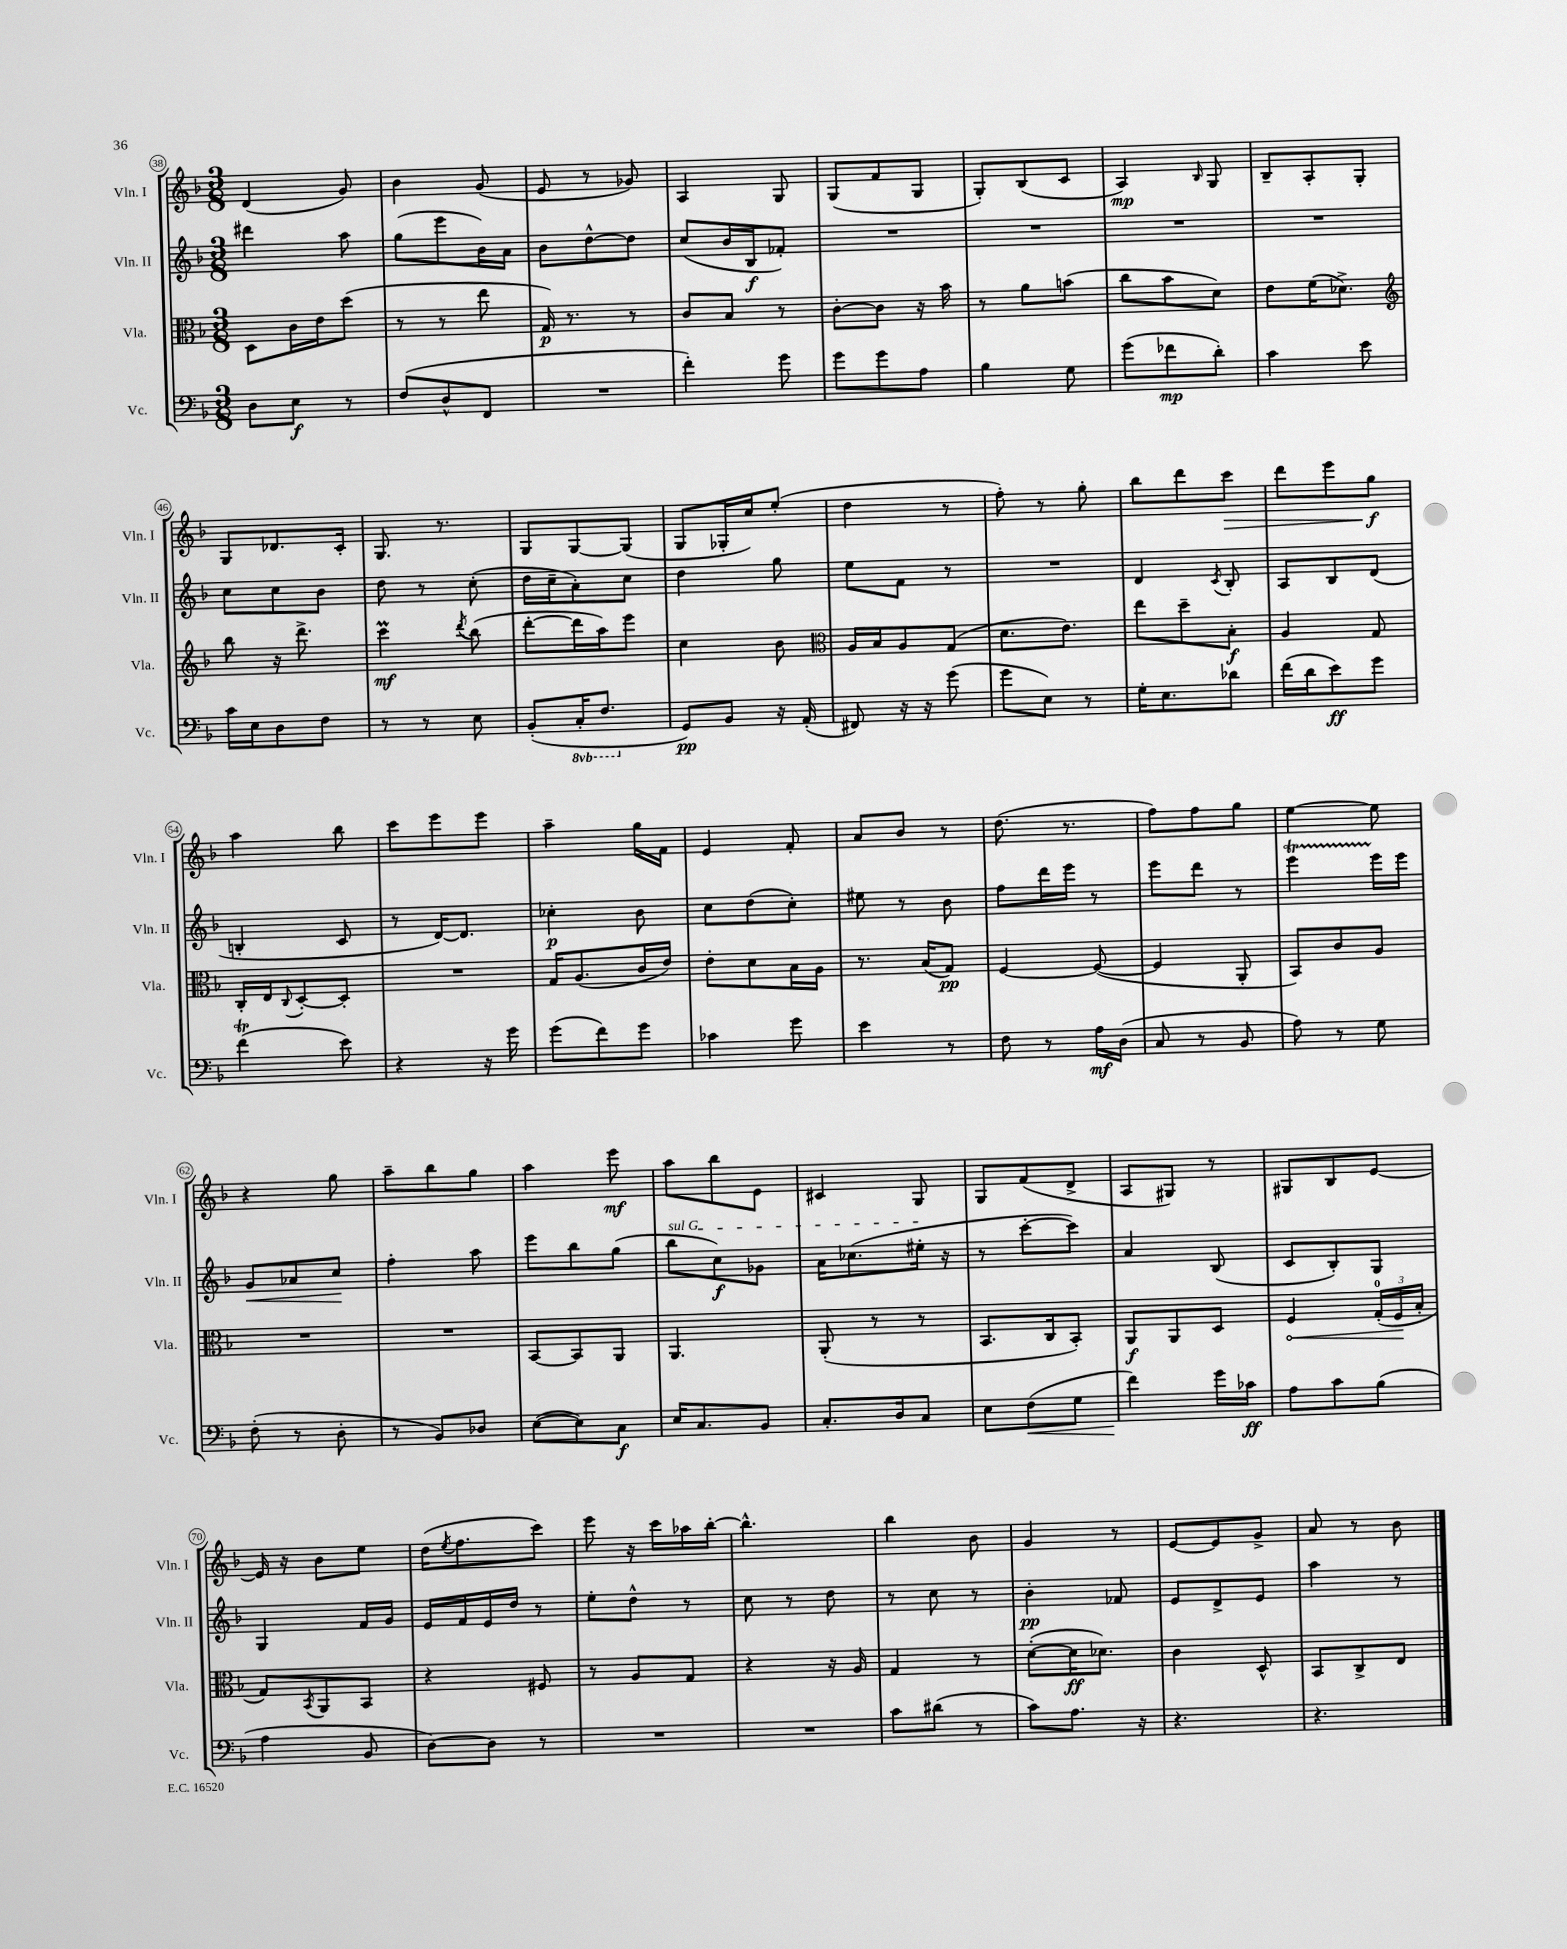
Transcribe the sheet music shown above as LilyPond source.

<<
\new StaffGroup <<
\new Staff = "s0" \with { instrumentName = "Vln. I" shortInstrumentName = "Vln. I" } {
    \clef treble \key f \major \numericTimeSignature \time 3/8
    d'4( g'8) |
    bes'4 g'8( |
    e'8 r8 ges'8) |
    a4 g8 |
    g8( f'8 g8 |
    g8-.) bes8( c'8 |
    a4\mp) \grace { bes16 } g8 |
    bes8-- a8-. g8-. |
    g8 des'8. c'16-. |
    g8. r8. |
    g8 g8~ g8( |
    g8 ges16-. c''16) e''8-.( |
    d''4 r8 |
    f''8-.) r8 g''8-. |
    bes''8 d'''8 c'''8\> |
    d'''8 e'''8 g''8\f\! |
    a''4 bes''8 |
    c'''8 e'''8 e'''8 |
    a''4-- g''16 f'16 |
    e'4 f'8-. |
    a'8 bes'8 r8 |
    d''8.( r8. |
    f''8) f''8 g''8 |
    e''4~ e''8 |
    r4 g''8 |
    a''8-- bes''8 g''8 |
    a''4 e'''8\mf |
    a''8 bes''8 e'8 |
    cis'4 g8 |
    g8 f'8( d'8-> |
    a8 gis8) r8 |
    gis8 bes8 e'8~ |
    e'16 r16 bes'8 e''8 |
    d''16( \acciaccatura { e''8 } f''8. c'''8) |
    e'''8 r16 c'''16 aes''16 bes''16~-. |
    bes''4.-^ |
    bes''4 bes'8 |
    g'4 r8 |
    e'8~ e'8 g'8-> |
    a'8 r8 bes'8 \bar "|." |
}
\new Staff = "s1" \with { instrumentName = "Vln. II" shortInstrumentName = "Vln. II" } {
    \clef treble \key f \major \numericTimeSignature \time 3/8
    dis'''4 a''8 |
    g''8( e'''8 bes'16) a'16 |
    bes'8 d''8~-^ d''8 |
    c''8( bes'16 bes16\f fes'8-.) |
    R4. |
    R4. |
    R4. |
    R4. |
    c''8 c''8 bes'8 |
    d''8 r8 c''8-.( |
    d''16 c''16-- a'8-.) c''8 |
    d''4 g''8 |
    e''8 f'8 r8 |
    R4. |
    d'4 \acciaccatura { c'8 } bes8-. |
    a8 bes8 d'8( |
    b4-. c'8 |
    r8 d'16~) d'8. |
    ces''4-.\p bes'8 |
    c''8 d''8( c''8-.) |
    eis''8 r8 bes'8 |
    f''8 d'''16 e'''16 r8 |
    e'''8 d'''8 r8 |
    e'''4\startTrillSpan e'''16\stopTrillSpan e'''16 |
    g'8\< aes'8 c''8\! |
    f''4-. a''8 |
    e'''8 bes''8 g''8( |
    \once \override TextSpanner.bound-details.left.text = \markup { \italic "sul G" } bes''8\startTextSpan c''8\f) ges'8 |
    a'16 ces''8.( eis''16-.\stopTextSpan r16 |
    r8 c'''8~-. c'''8) |
    a'4 bes8( |
    c'8 bes8-.) g8 |
    g4 f'16 g'16 |
    e'16 f'16 e'16 d''16 r8 |
    e''8-. d''8-^ r8 |
    c''8 r8 d''8 |
    r8 c''8 r8 |
    bes'4-.\pp fes'8 |
    e'8 d'8-> e'8 |
    a''4 r8 \bar "|." |
}
\new Staff = "s2" \with { instrumentName = "Vla." shortInstrumentName = "Vla." } {
    \clef alto \key f \major \numericTimeSignature \time 3/8
    d8 c'16 e'16 d''8( |
    r8 r8 e''8 |
    g16\p) r8. r8 |
    c'8 bes8 r8 |
    c'8~-. c'8 r16 bes'16 |
    r8 a'8 b'8( |
    c''8 bes'8 d'8) |
    e'8 f'16( des'8.->) |
    \clef treble bes''8 r16 d'''8.-> |
    c'''4\prall\mf \acciaccatura { d'''8 } bes''8( |
    d'''8~-. d'''16 a''16) e'''8 |
    c''4 bes'8 |
    \clef alto a16 bes16 a8 g8( |
    d'8. e'8.) |
    e''8 d''8-- bes8-.\f |
    a4 g8 |
    c16-. e16 \appoggiatura { c8 } d8~-. d8-. |
    R4. |
    g16 a8.( c'16 e'16) |
    e'8-. d'8 bes16 a16 |
    r8. bes16( g8\pp) |
    f4~ f8~( |
    f4 a,8-. |
    bes,8) c'8 a8 |
    R4. |
    R4. |
    bes,8~ bes,8 a,8 |
    a,4. |
    a,8-.( r8 r8 |
    bes,8. c16 bes,8-.) |
    a,8\f a,8 d8 |
    \once \override Hairpin.circled-tip = ##t f4\< \tuplet 3/2 { g16-0-.( f16\! bes16-. } |
    g8) \acciaccatura { bes,8 } a,8 bes,8 |
    r4 fis8 |
    r8 a8 g8 |
    r4 r16 a16 |
    g4 r8 |
    d'8~-.( d'16\ff des'8.) |
    c'4 d8-^ |
    bes,8 c8-> e8 \bar "|." |
}
\new Staff = "s3" \with { instrumentName = "Vc." shortInstrumentName = "Vc." } {
    \clef bass \key f \major \numericTimeSignature \time 3/8 \set Staff.ottavationMarkups = #ottavation-simple-ordinals
    d8 e8\f r8 |
    f8( d8-^ f,8 |
    R4. |
    f'4-.) g'8 |
    g'8 g'8 a8 |
    bes4 g8 |
    g'8( fes'8\mp d'8-.) |
    c'4 e'8 |
    c'16 e16 d8 f8 |
    r8 r8 e8 |
    bes,8-.( \ottava #-1 c,16-. f,8. \ottava #0 |
    g,8\pp) bes,8 r16 a,16-.( |
    fis,8) r16 r16 g'8( |
    g'8 e8) r8 |
    g16-. e8. des'8 |
    f'16( d'16 e'8\ff) g'8 |
    f'4\trill( e'8) |
    r4 r16 g'16 |
    g'8( f'8) g'8 |
    ces'4 g'8 |
    e'4 r8 |
    f8 r8 a16\mf d16( |
    c8 r8 bes,8 |
    a8) r8 g8 |
    f8-.( r8 d8-. |
    r8 bes,8) des8 |
    e8~( e8) c8\f |
    e16 c8. bes,8 |
    c8.-. d16 c8 |
    e8 f8\<( g8 |
    f'4\!) g'16 ces'16\ff |
    a8 c'8 bes8( |
    a4 bes,8 |
    d8~) d8 r8 |
    R4. |
    R4. |
    c'8 dis'8( r8 |
    c'8) a8. r16 |
    r4. |
    r4. \bar "|." |
}
>>
>>
\layout { \context { \Score currentBarNumber = #38 \override BarNumber.stencil = #(make-stencil-circler 0.1 0.3 ly:text-interface::print) } }
